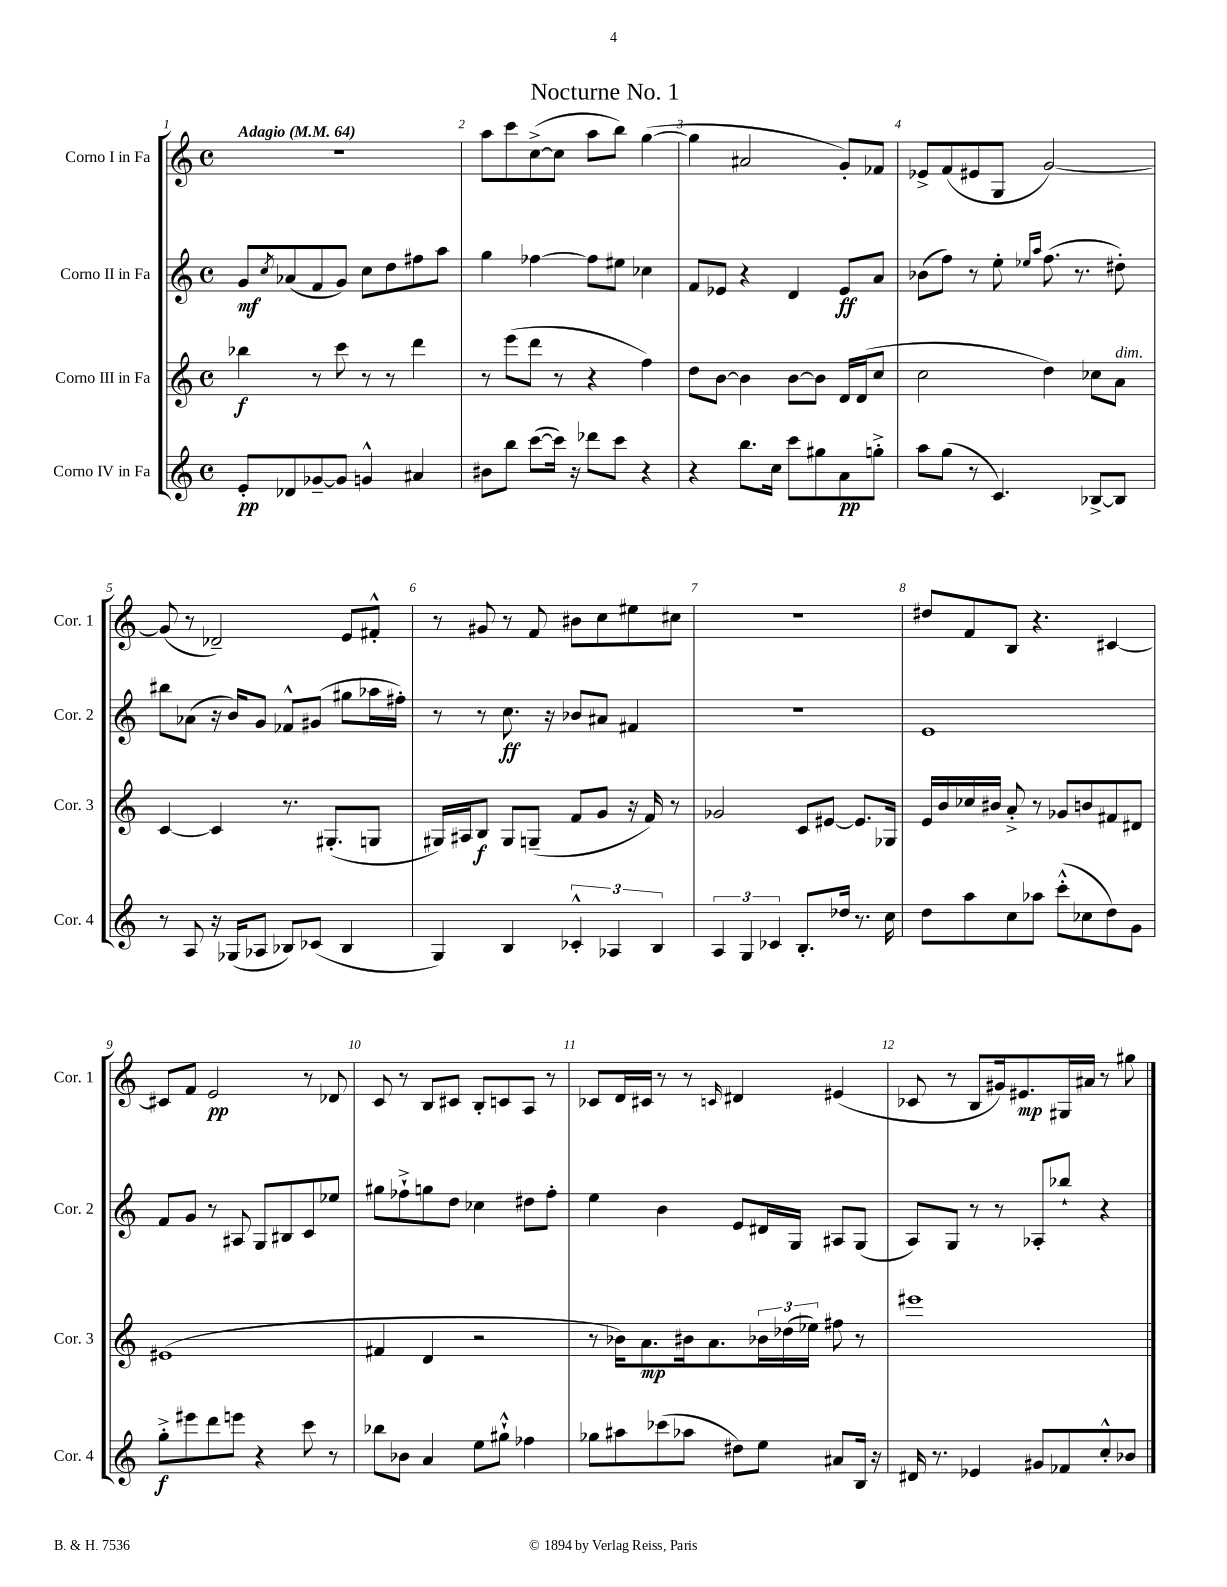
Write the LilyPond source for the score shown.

\header { title = "Nocturne No. 1" }
<<
\new StaffGroup <<
\new Staff = "s0" \with { instrumentName = "Corno I in Fa" shortInstrumentName = "Cor. 1" } {
    \clef treble \key c \major \defaultTimeSignature \time 4/4 \tempo "Adagio" 4 = 64
    R1 |
    a''8 c'''8 c''8~->( c''8 a''8 b''8) g''4~( |
    g''4 ais'2 g'8-.) fes'8 |
    ees'8-> f'8( eis'8 g8 g'2~) |
    g'8( r8 des'2--) e'8 fis'8-.-^ |
    r8 gis'8 r8 f'8 bis'8 c''8 eis''8 cis''8 |
    R1 |
    dis''8 f'8 b8 r4. cis'4~ |
    cis'8 f'8 e'2\pp r8 des'8 |
    c'8 r8 b8 cis'8 b8-. c'8 a8 r8 |
    ces'8 d'16 cis'16 r8 r8 \grace { c'16 } dis'4 eis'4( |
    ces'8 r8 b8 gis'16) eis'8.\mp gis16 ais'16 r8 gis''8 \bar "|." |
}
\new Staff = "s1" \with { instrumentName = "Corno II in Fa" shortInstrumentName = "Cor. 2" } {
    \clef treble \key c \major \defaultTimeSignature \time 4/4
    g'8\mf \acciaccatura { c''8 } aes'8( f'8 g'8) c''8 d''8 fis''8 a''8 |
    g''4 fes''4~ fes''8 eis''8 ces''4 |
    f'8 ees'8 r4 d'4 ees'8\ff a'8 |
    bes'8( f''8) r8 e''8-. \grace { ees''16 a''16 } f''8.( r8. dis''8-.) |
    bis''8 aes'8( r16 b'16) g'8 fes'8-^ gis'8( gis''8 aes''16 fis''16-.) |
    r8 r8 c''8.\ff r16 bes'8 ais'8 fis'4 |
    R1 |
    e'1 |
    f'8 g'8 r8 ais8 g8 bis8 c'8 ees''8 |
    gis''8 fes''8-!-> g''8 d''8 ces''4 dis''8 fes''8-. |
    e''4 b'4 e'8 dis'16 g16 ais8 g8( |
    a8) g8 r8 r8 aes8-. bes''8-! r4 \bar "|." |
}
\new Staff = "s2" \with { instrumentName = "Corno III in Fa" shortInstrumentName = "Cor. 3" } {
    \clef treble \key c \major \defaultTimeSignature \time 4/4
    bes''4\f r8 c'''8 r8 r8 d'''4 |
    r8 e'''8( d'''8 r8 r4 f''4) |
    d''8 b'8~ b'4 b'8~ b'8 d'16 d'16( c''8 |
    c''2 d''4) ces''8 a'8^\markup { \italic "dim." } |
    c'4~ c'4 r8. gis8.-.( g8 |
    gis16) ais16 b8\f gis8 g8--( f'8 g'8 r16 f'16) r8 |
    ges'2 c'8 eis'8~ eis'8. ges16 |
    e'16 b'16 ces''16 bis'16 a'8-.-> r8 ges'8 b'8 fis'8 dis'8 |
    eis'1( |
    fis'4 d'4 r2 |
    r8 bes'16) a'8.\mp bis'16 a'8. \tuplet 3/2 { bes'16 des''16( ees''16) } fis''8 r8 |
    eis'''1 \bar "|." |
}
\new Staff = "s3" \with { instrumentName = "Corno IV in Fa" shortInstrumentName = "Cor. 4" } {
    \clef treble \key c \major \defaultTimeSignature \time 4/4
    e'8-.\pp des'8 ges'8~-- ges'8 g'4-^ ais'4 |
    bis'8 b''8 c'''8~( c'''16) r16 des'''8 c'''8 r4 |
    r4 b''8. c''16 c'''8 gis''8 a'8\pp g''8-.-> |
    a''8 g''8( r8 c'4.) bes8~-> bes8 |
    r8 a8 r16 ges16( aes8 bes8) ces'8( bes4 |
    g4) b4 \tuplet 3/2 { ces'4-.-^ aes4 b4 } |
    \tuplet 3/2 { a4 g4 ces'4 } b8.-. des''16 r8. c''16 |
    d''8 a''8 c''8 aes''8 c'''8-.-^( ces''8 d''8) g'8 |
    g''8-.->\f eis'''8 d'''8 e'''8 r4 c'''8 r8 |
    bes''8 bes'8 a'4 e''8 gis''8-!-^ fes''4 |
    ges''8 ais''8 ces'''8( aes''8 dis''8) e''8 ais'8 b16 r16 |
    dis'16 r8. ees'4 gis'8 fes'8 c''8-.-^ bes'8 \bar "|." |
}
>>
>>
\layout { \context { \Score \override BarNumber.break-visibility = ##(#f #t #t) barNumberVisibility = #all-bar-numbers-visible } }
